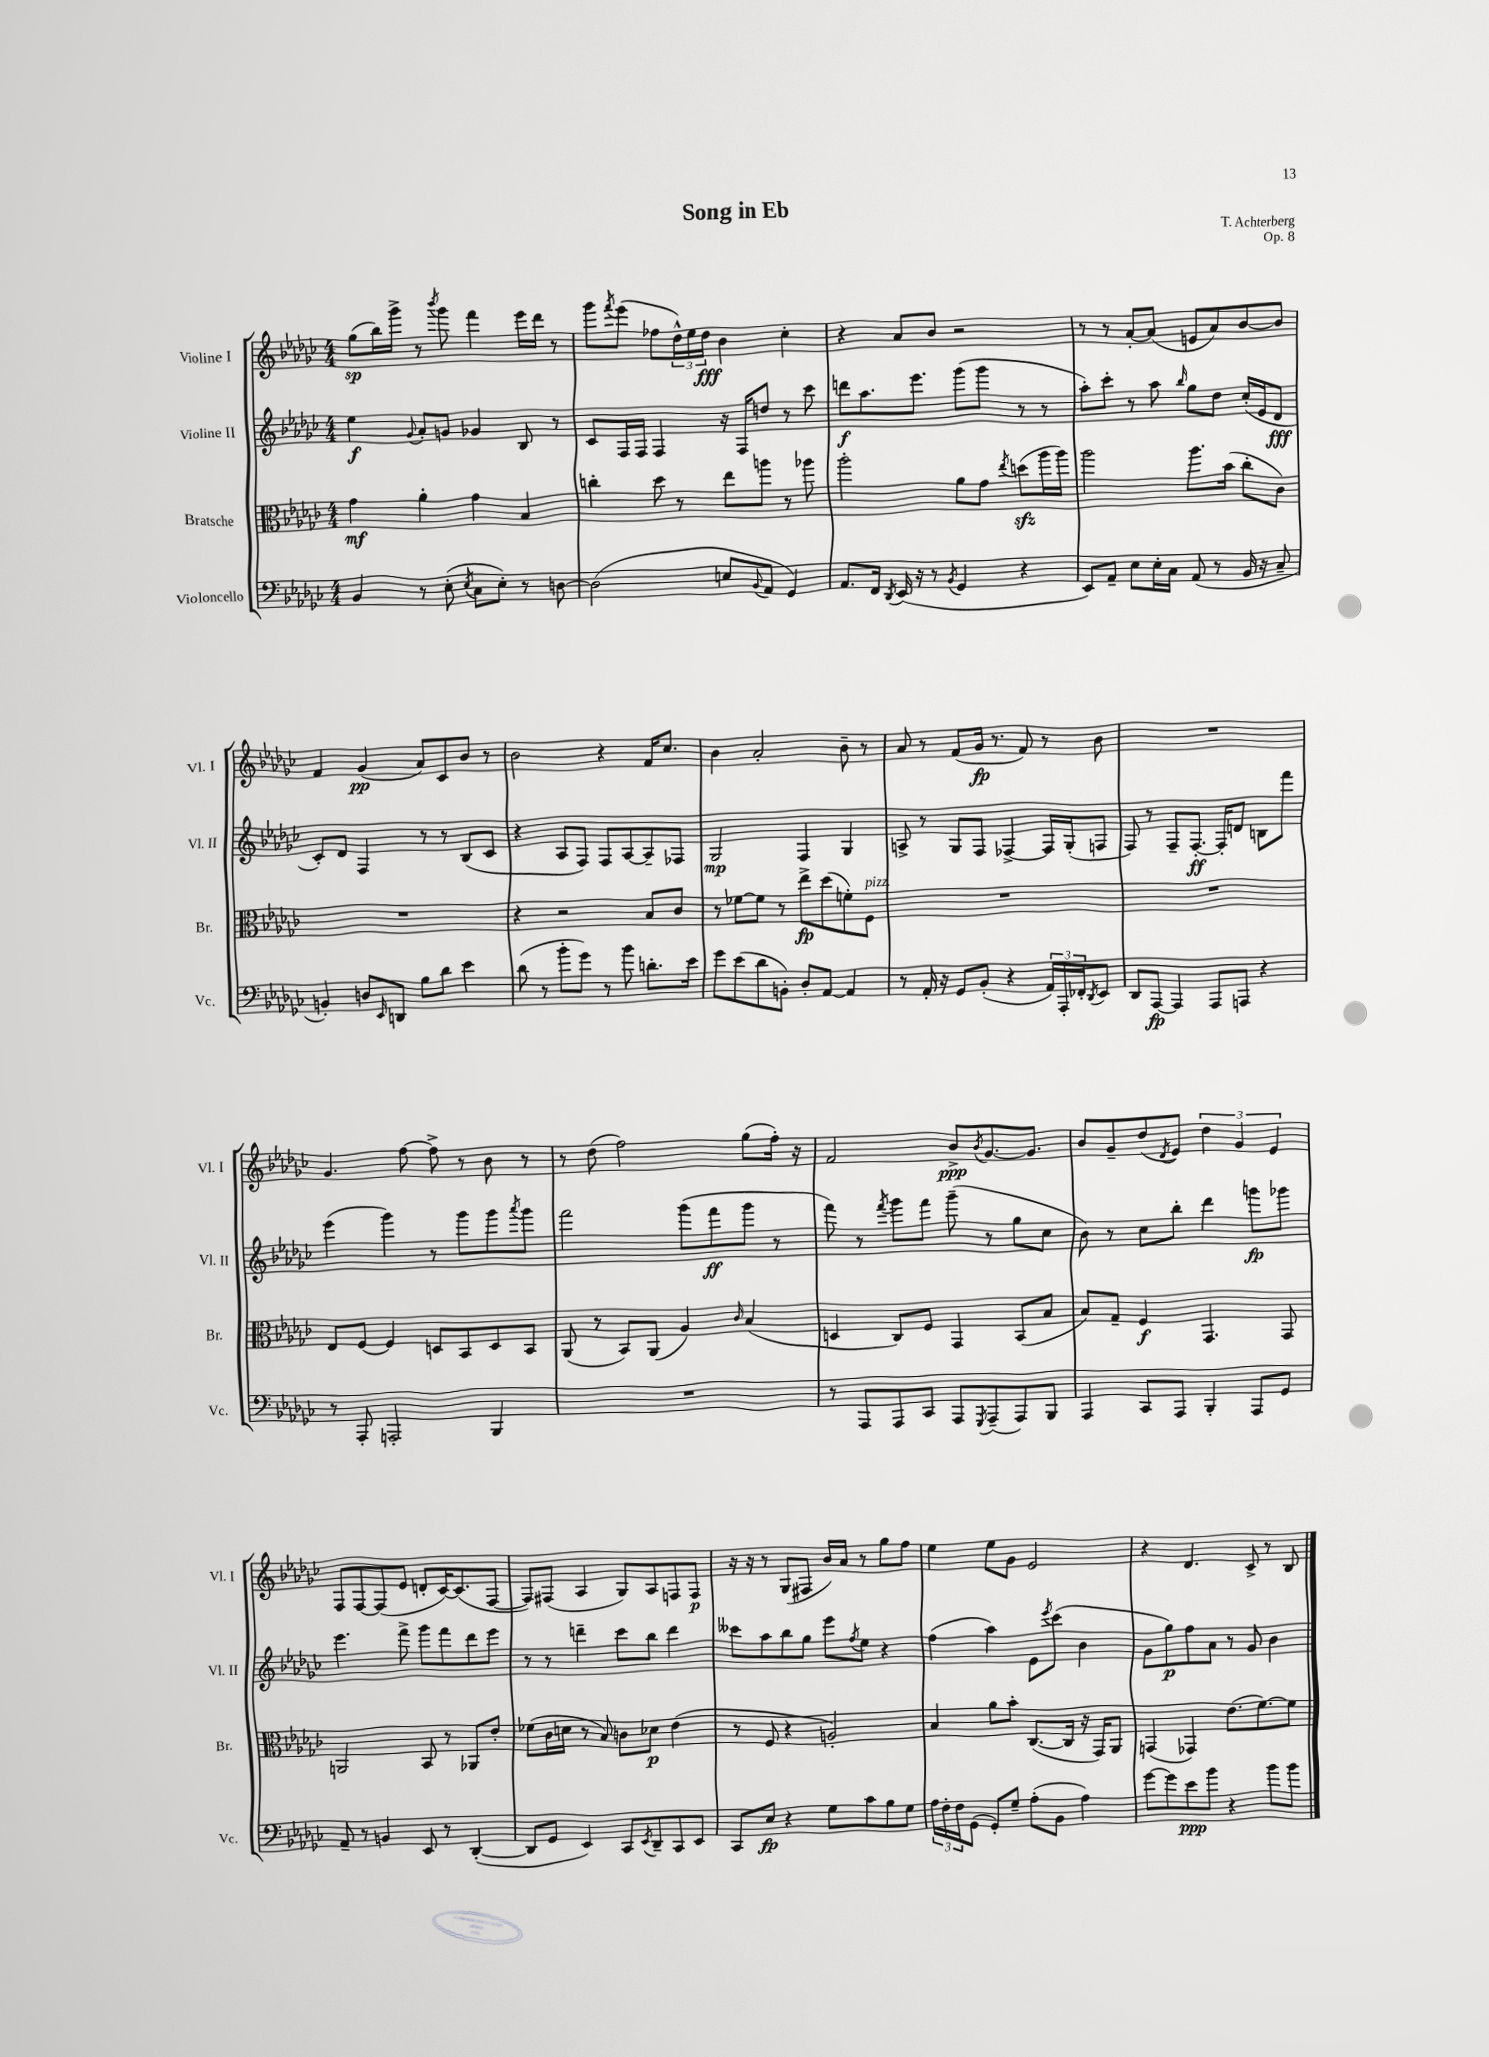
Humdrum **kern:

**kern	**kern	**kern	**kern
*staff4	*staff3	*staff2	*staff1
*clefF4	*clefC3	*clefG2	*clefG2
*k[b-e-a-d-g-c-]	*k[b-e-a-d-g-c-]	*k[b-e-a-d-g-c-]	*k[b-e-a-d-g-c-]
*M4/4	*M4/4	*M4/4	*M4/4
4BB-/	4g-\	4ee-\	(8gg-\L
.	.	.	16bb-\L)
.	.	.	16ggg-^\JJ
.	.	8qqg-/	.
8r	4a-'\	8a-'/L	8r
.	.	.	8qbbb-/
(8E-'\	.	8g/J	8ggg-\
8qE-/	.	.	.
8C-\L	4g-\	4g-/	4fff\
8E-'\J)	.	.	.
8r	4B-/	8B-/	16eee-\LL
.	.	.	16ddd-\JJ
[8D\	.	8r	8r
=	=	=	=
(2D\]	4cc'\	8c-/L	8ggg-\L
.	.	.	8qfff/
.	.	16F/L	(8eee-\J
.	.	16F/JJ	.
.	8dd-\	4F/	8ff-\L
.	8r	.	24dd-^^\L)
.	.	.	24ee-\
.	.	.	24dd-\JJ
8E/L	8ee-\L	16r	4b-\
.	.	16F/LK	.
8qqBB-/	.	.	.
8AA-/J	8aa\J	8dd/J	.
4GG-/)	8r	8r	4cc-'\
.	8aa-\	8ccc-\	.
=	=	=	=
8.AA-/L	2aa-'\	8ddd\L	4r
.	.	8.aa-\	.
16FF/Jk	.	.	.
8qDD-/	.	.	.
(16EE-/	.	.	8a-/L
16r	.	8.eee-\J	.
8r	.	.	8b-/J
8qBB-/	.	.	.
4GG-/	8a-\L	(8ggg-\L	2r
.	8g-\J	8ggg-\J	.
.	8qee-/	.	.
4r	(8dd\L	8r	.
.	16aa-\L	8r	.
.	16aa-\JJ)	.	.
=	=	=	=
8EE-/L)	2aa-\	8aa-'\L)	8r
8AA-~/J	.	8ccc-'\J	8r
8E-\L	.	8r	[8a-'/L
16E-'\L	.	8aa-\	(8a-/]J
16C-\JJ	.	.	.
.	.	16qqbb-/	.
(8AA-/	8.aa-\L	8gg-\L	8e/L
8r	.	8dd-\J	8a-/)
.	(16b-\Jk	.	.
16BB-/	8cc-'\L	(16cc-'/LL	[8b-/
16r	.	16e-/J	.
8C-~/	8c-\J)	8d-/J	8b-/]J
=	=	=	=
4BB'/)	1r	8c-'/L)	4f/
.	.	8d-/J	.
8D/L	.	4F/	(4g-/
16qqEE-/	.	.	.
8DD/J	.	.	.
8B-\L	.	8r	8a-/L)
8d-\J	.	8r	8c-/
4e-\	.	(8B-/L	8b-/J
.	.	8c-/J	8r
=	=	=	=
(8d-\	4r	4r	2b-\
8r	.	.	.
8b-'\L	2r	8A-/L	.
8g-\J)	.	8F/J)	.
8r	.	8F/L	4r
8b-\	.	[8A-/	.
8.d'\L	8B-/L	8A-~/]	16f/LK
.	.	.	8.cc-/J
.	8c-/J	8F-/J	.
16e-\Jk	.	.	.
=	=	=	=
8g-\L	8r	2G-/	4b-\
(8e-\	[8f-\L	.	.
8d-\	8f-\]J	.	2a-'/
8BB'\J)	8r	.	.
8D-'/L	8ee-^\L	4F/	.
[8AA-/J	(8dd-\	.	.
4AA-/]	8f'\)	4G-/	8b-~\
.	8F\J	.	8r
=	=	=	=
8r	1r	8A^/	8a-/
16AA-'/	.	8r	8r
16r	.	.	.
8GG-/L	.	8G-/L	(8f/L
(8BB-'/J	.	8F/J	16g-/Jk
.	.	.	8.r
4r	.	[4F-^/	.
.	.	.	8f/)
24AA-/LL)	.	16F-/]LL	8r
24AAA-'/	.	.	.
.	.	(16G-'/J	.
24FF-'/J	.	.	.
8qDD-/	.	.	.
8EE-/J	.	8F/J	8b-\
=	=	=	=
8DD-/L	1r	8F/)	1r
[8AAA-/J	.	8r	.
4AAA-/]	.	8F~/L	.
.	.	[8.F'/J	.
8AAA-/L	.	.	.
.	.	16F'/]LK	.
8AAA/J	.	8d/J	.
4r	.	8B\L	.
.	.	8fff\J	.
=	=	=	=
8r	8E-/L	(4eee-\	4.g-/
8AAA-'/	[8F/J	.	.
2AAA'/	4F/]	4ggg-\)	.
.	.	.	[8ff\
.	8D/L	8r	8ff^\]
.	8BB-/	8ggg-\L	8r
4BBB-/	8D/	8ggg-\	8b-\
.	.	8qaaa-/	.
.	8BB-/J	8ggg-\J	8r
=	=	=	=
1r	(8AA-/	2fff\	8r
.	8r	.	(8dd-\
.	8BB-/L)	.	2ff\)
.	(8AA-/J	.	.
.	4A-/)	(8ggg-\L	.
.	.	8fff\	.
.	16qqc-/	.	.
.	(4B-/	8ggg-\J	(8gg-\L
.	.	8r	16ff'\Jk)
.	.	.	16r
=	=	=	=
8r	4D/	8fff\)	2f/
8AAA-/L	.	8r	.
.	.	8qfff/	.
8AAA-/	8C-/L)	8ggg-\L	.
8CC-/J	8F/J	8fff\J	.
8AAA-/L	4GG-/	(8ggg-~\	8b-^/L
8qGGG-/	.	.	8qb-/
(8AAA-~/	.	8r	[8.g-/
8AAA-/)	(8BB-/L	8gg-\L	.
.	.	.	8.g-/]J
8BBB-/J	8B-/J	8cc-\J	.
=	=	=	=
4AAA-/	8B-/L)	8b-\)	8b-/L
.	8G-~/J	8r	8g-~/
8CC-/L	4F/	8cc-\L	(8dd-/
.	.	.	8qd-/
8AAA-/J	.	8bb-'\J	8e-/J)
4BBB-'/	4.GG-/	4ddd-\	6dd-\
.	.	.	6g-/
8AAA-/L	.	8ggg\L	.
.	.	.	6e-/
8GG-/J	8GG-/	8ggg-\J	.
=	=	=	=
8AA-~/	2AA/	4.eee-\	8F/L
8r	.	.	[8F/
4BB/	.	.	(8F/]
.	.	8fff^\	8e-/J
8EE-/	8BB-/	8ggg-\L	8d'/L
8r	8r	8fff\	[16c-/K)
.	.	.	(8.c-/]
([4DD-'/	8AA-/L	8ddd-\	.
.	8e-'/J	8eee-\J	[8F/J
=	=	=	=
8DD-/]L	(8f-\L	8r	8F/]L)
8GG-/J	16c-\L	8r	(8F#/J
.	16d\JJ	.	.
4EE-/)	8r	4ddd~\	4A-/
.	8B-/)	.	.
8CC-/L	8c\L	8ccc-\L	8G-/L)
8qEE-/	.	.	.
8DD-~/	8d-\J	8bb-\J	8A-/
8CC-/	(4e-\	4ddd\	8F/
8EE-/J	.	.	8F/J
=	=	=	=
8CC-/L	8r	8ccc--\L	16r
.	.	.	16r
8E-/J	8F/	8aa-\	8r
4r	4r	8bb-\	(8G-/L
.	.	8gg-\J	8F#/J
8G-\L	2A'/)	8eee-\L	16b-/LL)
.	.	.	16a-/JJ
.	.	8qff/	.
8c-\	.	8ee-\J	8r
8B-\	.	4r	8gg-\L
8G-\J	.	.	8ff\J
=	=	=	=
24A-\LL	4B-/	(4ff\	4ee-\
24F'\	.	.	.
24F\J	.	.	.
(8GG-\J	.	.	.
8GG-'/L)	8a-\L	4aa-\)	8ee-\L
8G-~/J	8b-'\J	.	8g-\J
(8A-'\L	([8.C-/L	8e-\L	2e-/
.	.	8qeee-/	.
8BB-\J	.	(8ccc-\J	.
.	16C-/]Jk	.	.
4A-\)	16r	4b-\	.
.	16GG-/LK)	.	.
.	8AA-/J	.	.
=	=	=	=
[8g-\L	(4GG/	8g-\L	4r
8g-\]	.	8gg-\)	.
8e-\	4GG-/)	8ff\	4.d-/
8b-\J	.	8a-\J	.
4r	(8.e-\L	8r	.
.	.	8g-/	8c-^/
.	[8.f\)	.	.
8b-\L	.	4b-\	8r
8b-\J	8f\]J	.	8B-/
==	==	==	==
*-	*-	*-	*-
